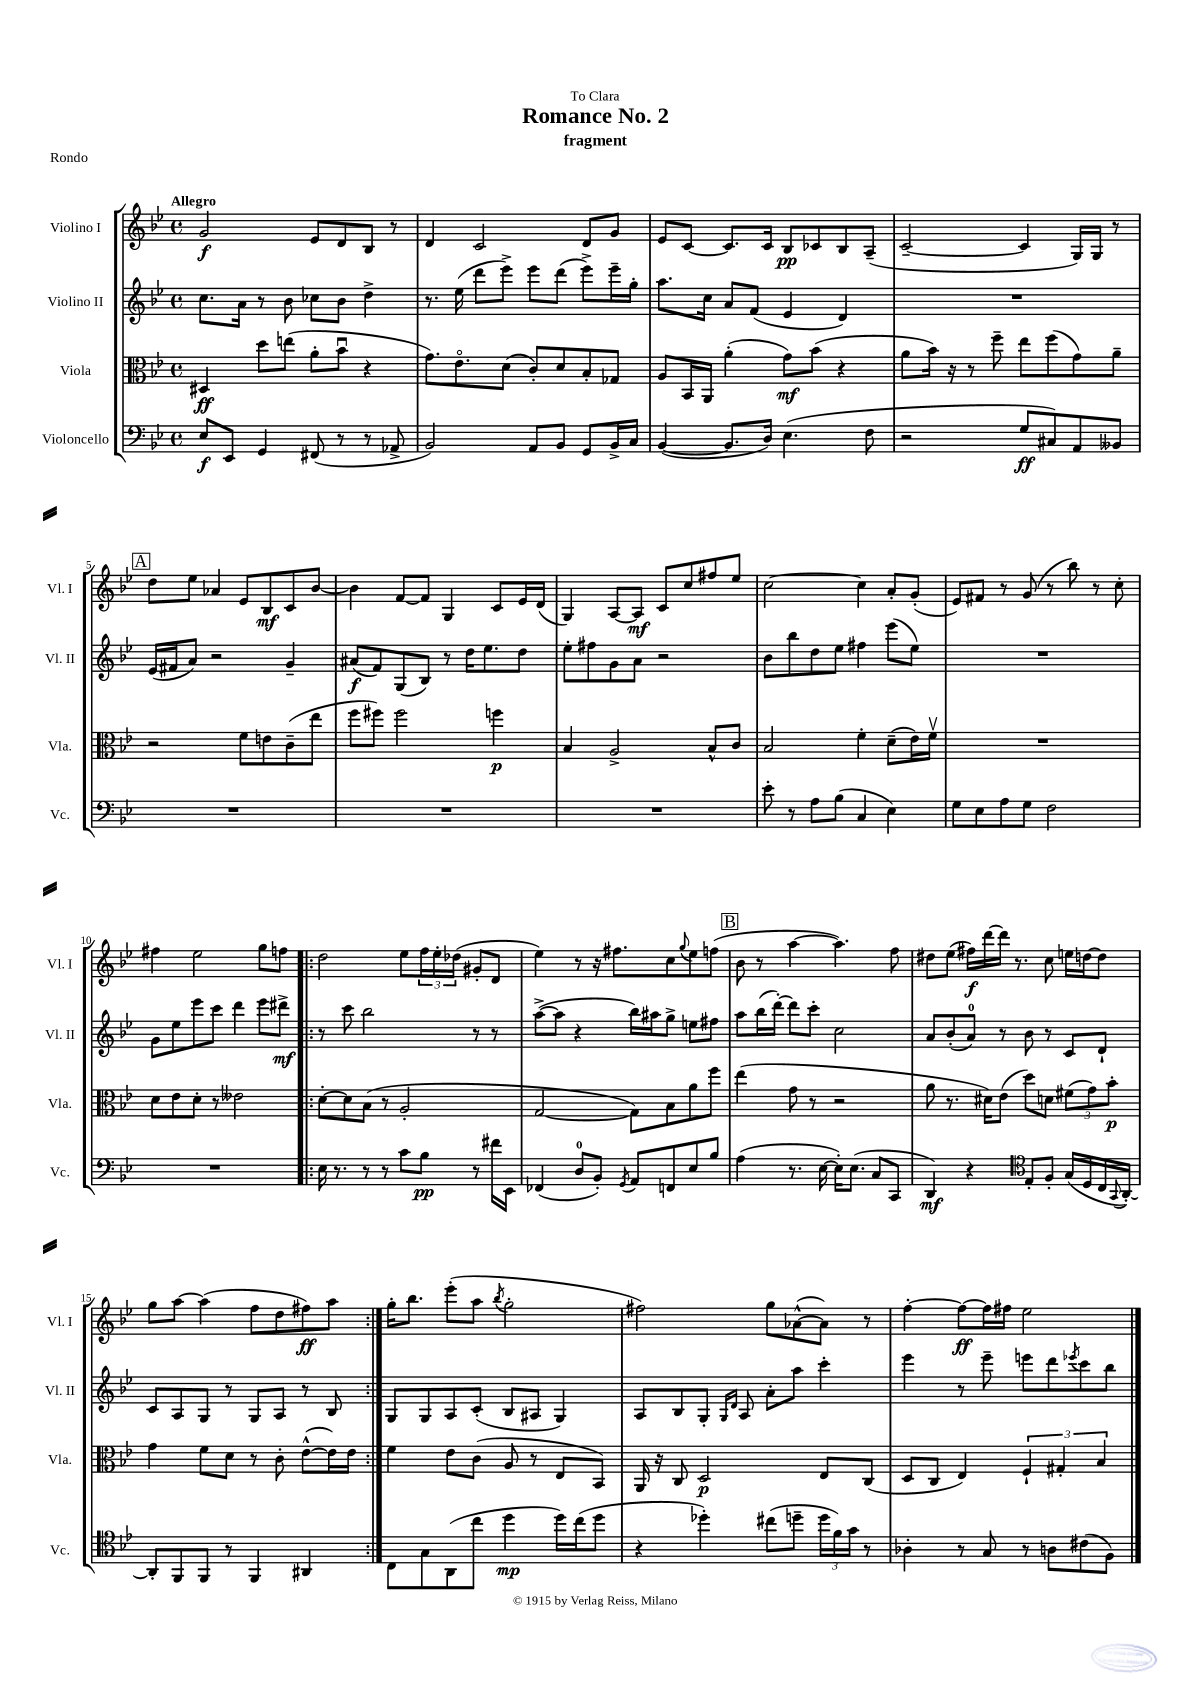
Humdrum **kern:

**kern	**kern	**kern	**kern
*staff4	*staff3	*staff2	*staff1
*clefF4	*clefC3	*clefG2	*clefG2
*k[b-e-]	*k[b-e-]	*k[b-e-]	*k[b-e-]
*M4/4	*M4/4	*M4/4	*M4/4
*met(c)	*met(c)	*met(c)	*met(c)
8E-	4D#	8.cc	2g
8EE-	.	.	.
.	.	16a	.
4GG	8dd	8r	.
.	(8ee	8b-	.
(8FF#	8a'	8cc-	8e-
8r	8b-u	8b-	8d
8r	4r	4dd^	8B-
8AA-^	.	.	8r
=	=	=	=
2BB-)	8.g)	8.r	4d
.	8.e-o	(16ee-	.
.	.	8ddd	2c
.	(8d	8eee-^)	.
8AA	8c')	8eee-	.
8BB-	8d	(8ddd	.
8GG	8B-'	8eee-^)	8d
16BB-^	8G-	16eee-~	8g
16C	.	16gg'	.
=	=	=	=
([4BB-	8A	8.aa	8e-
.	16BB-	.	[8c
.	16AA	16cc	.
8.BB-]	(4a'	8a	8.c]
.	.	(8f	.
16D)	.	.	16c
(4.E-	8g)	4e-	8B-
.	(8b-	.	8c-
.	4r	4d)	8B-
8F	.	.	(8A~
=	=	=	=
2r	8a	1r	[2c~
.	16b-)	.	.
.	16r	.	.
.	8r	.	.
.	8ff~	.	.
8G	8ee-	.	4c]
8C#)	(8ff	.	.
8AA	8g)	.	16G)
.	.	.	16G
8BB--	8a~	.	8r
=	=	=	=
1r	2r	(16e-	8dd
.	.	16f#	.
.	.	8a)	8ee-
.	.	2r	4a-
.	8f	.	8e-
.	8e	.	8B-
.	(8c~	4g~	8c
.	8ee-	.	[8b-
=	=	=	=
1r	8ff	(8a#	4b-]
.	8ff#)	8f)	.
.	2ff#	(8G	[8f
.	.	8B-)	8f]
.	.	8r	4G
.	.	16dd	.
.	.	8.ee-	.
.	4ff	.	8c
.	.	8dd	16e-
.	.	.	(16d
=	=	=	=
1r	4B-	8ee-'	4G)
.	.	8ff#	.
.	2A^	8g	[8A
.	.	8a	8A]
.	.	2r	8c
.	.	.	8cc
.	8B-^^	.	8ff#
.	8c	.	8ee-
=	=	=	=
8e-'	2B-	8b-	[2cc
8r	.	8bb-	.
8A	.	8dd	.
(8B-	.	8ee-	.
4C	4f'	4ff#	4cc]
4E-)	(8d~	(8eee-	8a'
.	16e-)	8ee-)	(8g'
.	16fv	.	.
=	=	=	=
8G	1r	1r	8e-)
8E-	.	.	8f#
8A	.	.	8r
8G	.	.	(8g
2F	.	.	8r
.	.	.	8bb-)
.	.	.	8r
.	.	.	8cc'
=	=	=	=
1r	8d	8g	4ff#
.	8e-	8ee-	.
.	8d'	8eee-	2ee-
.	8r	8ccc	.
.	2e--	4ddd	.
.	.	8eee-	8gg
.	.	8ddd#^	8ff
=!|:	=!|:	=!|:	=!|:
16E-	[8d'	8r	2dd
8.r	.	.	.
.	8d]	8ccc	.
8r	(8B-	2bb-	.
8r	8r	.	.
8c	2A'	.	8ee-
8B-	.	.	24ff
.	.	.	24ee-'
.	.	.	(24dd-
8r	.	8r	8g#'
16f#	.	8r	8d
16EE-	.	.	.
=	=	=	=
(4FF-	[2G	([8aa^	4ee-)
.	.	8aa]	.
8D	.	4r	8r
8BB-')	.	.	16r
.	.	.	8.ff#
8qGG	.	.	.
8AA	8G])	16bb-)	.
.	.	16aa#	.
8FF	8B-	8gg^	8cc
.	.	.	8qqgg
8E-	8a	8ee	8ee-
8B-	8ff	8ff#	(8ff
=	=	=	=
(4A	(4ee-	8aa	8b-
.	.	(16bb-	8r
.	.	[16ddd')	.
8.r	8g	8ddd]	[4aa
.	8r	8ccc'	.
[16E-	.	.	.
16E-'])	2r	2cc	4.aa])
(8.E-	.	.	.
8C	.	.	.
8CC	.	.	8ff
=	=	=	=
4DD)	8a	8a	8dd#
.	8.r	(8b-'	(8ee-
4r	.	8a)	16ff#)
.	16d#)	.	[16ddd
.	(8e-	8r	16ddd]
.	.	.	8.r
*clefC4	*	*	*
8E-'	8dd)	8b-	.
8F'	8d	8r	8cc
(16G	(12f#	8c	16ee
16D	.	.	[16dd
.	12g)	.	.
16C	.	8d`	8dd]
.	12b-'	.	.
8qqGG	.	.	.
[16AA')	.	.	.
=	=	=	=
8AA']	4g	8c	8gg
8FF	.	8A	[8aa
8FF	8f	8G	(4aa]
8r	8d	8r	.
4FF	8r	8G	8ff
.	8c'	8A	8dd
4AA#	([8e-^^	8r	8ff#)
.	16e-])	8B-	8aa
.	16e-	.	.
=:|!	=:|!	=:|!	=:|!
8C	4f	8G	16gg'
.	.	.	8.bb-
8G	.	8G	.
(8AA	8e-	8A	(8eee-'
8cc	(8c	(8c'	8aa
.	.	.	8qbb-
4dd	8A	8B-	2gg'
.	8r	8A#	.
16dd)	8E-	4G)	.
(16cc	.	.	.
8dd	8BB-)	.	.
=	=	=	=
4r	16AA	8A	2ff#)
.	16r	.	.
.	8C	8B-	.
4dd-')	2D	8G'	.
.	.	16qqG	.
.	.	16qqd	.
.	.	8A	.
(8cc#	.	8a'	8gg
8dd~	.	8aa	([8a-^^
24dd	8E-	4ccc'	8a-])
24f)	.	.	.
24g	.	.	.
8r	(8C	.	8r
=	=	=	=
4A-'	8D	4eee-	[4ff'
.	8C	.	.
8r	4E-)	8r	8ff_
8G	.	8eee-~	16ff]
.	.	.	16ff#
8r	6F`	8eee	2ee-
8A	.	8ddd	.
.	6G#'	.	.
.	.	8qeee-	.
(8c#	.	8ccc	.
.	6B-	.	.
8F)	.	8bb-	.
==	==	==	==
*-	*-	*-	*-
